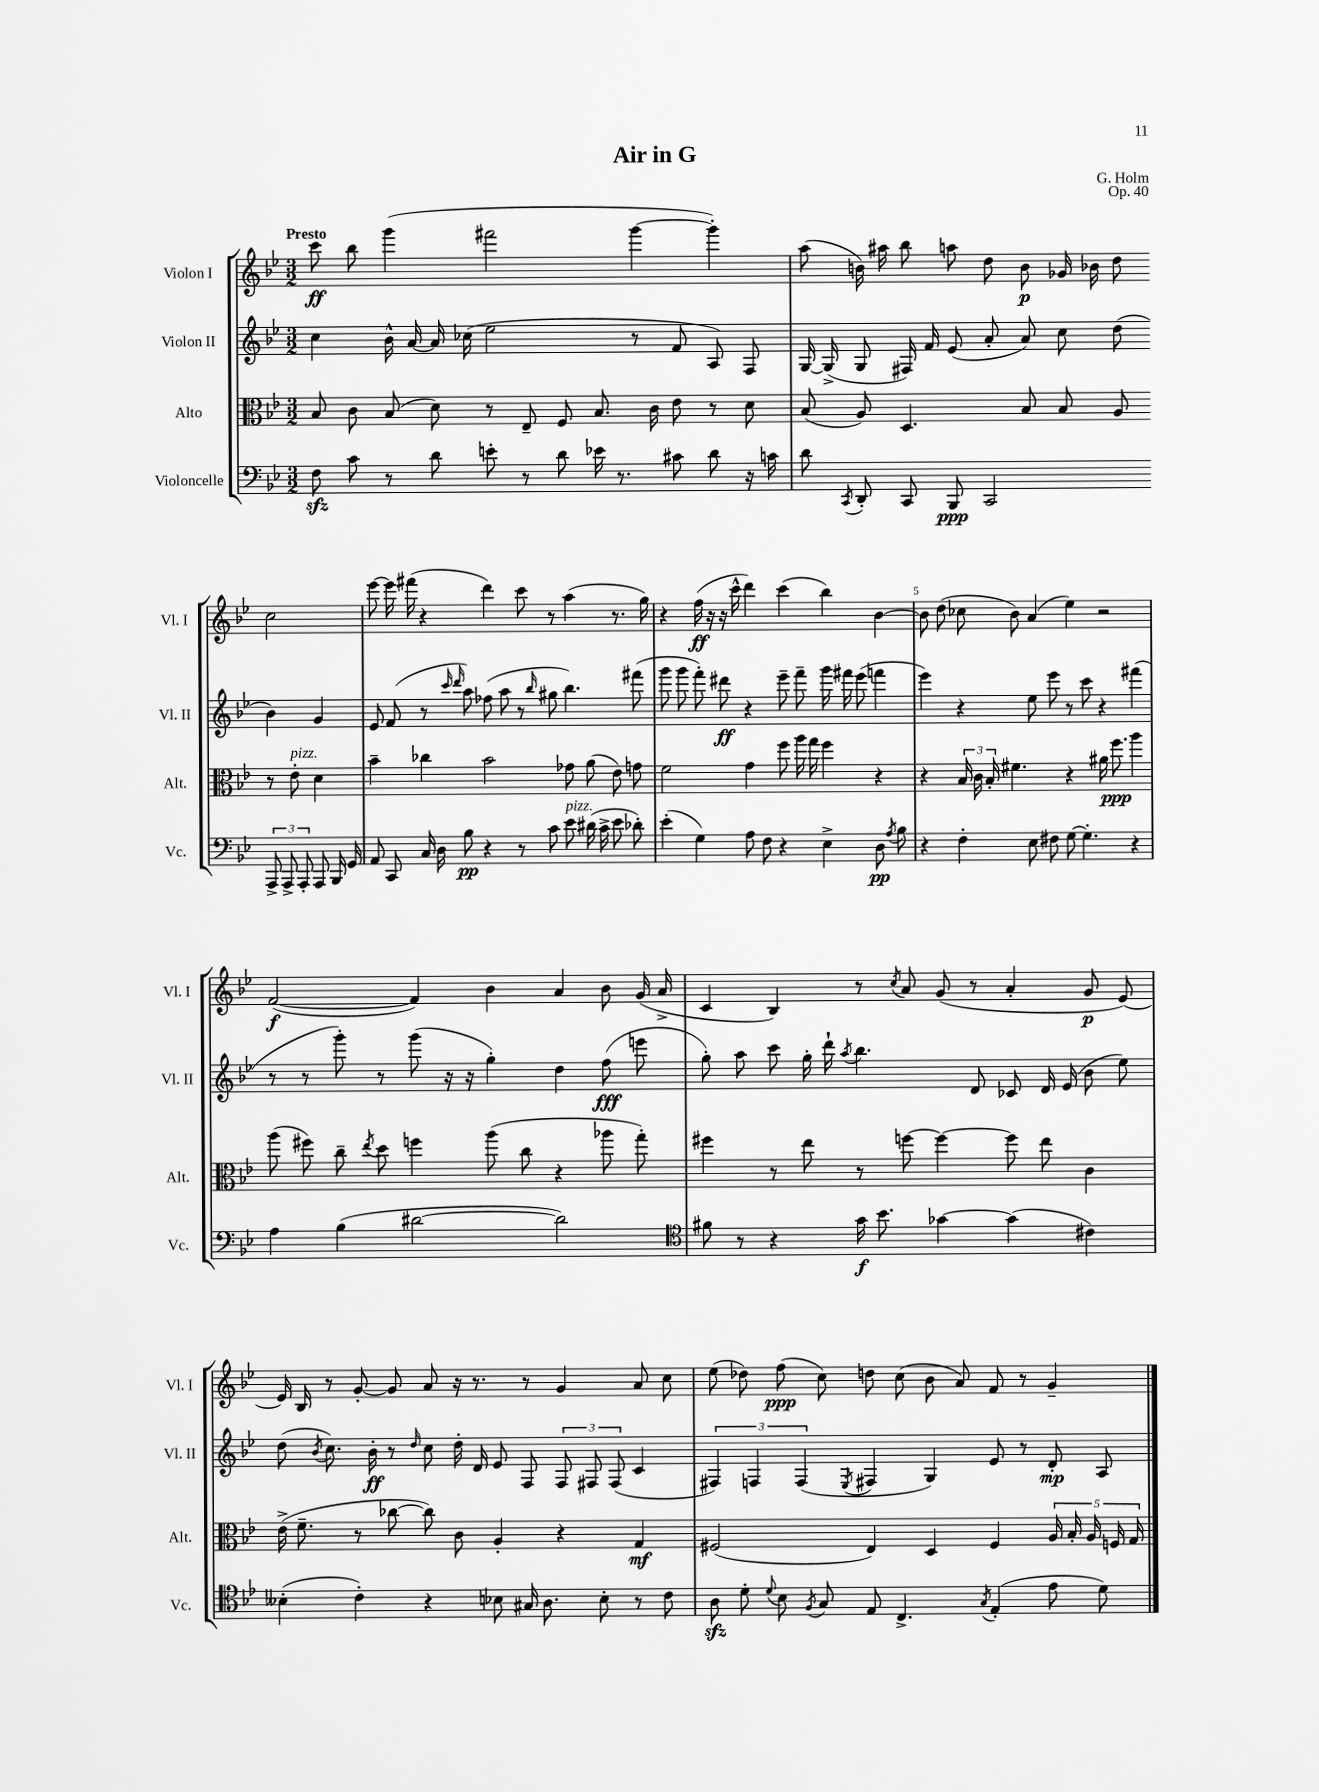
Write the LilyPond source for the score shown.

\header { title = "Air in G" composer = "G. Holm" opus = "Op. 40" }
<<
\new StaffGroup <<
\new Staff = "s0" \with { instrumentName = "Violon I" shortInstrumentName = "Vl. I" } {
    \clef treble \key bes \major \numericTimeSignature \time 3/2 \tempo "Presto"
    \autoBeamOff c'''8\ff bes''8 g'''4( fis'''2 g'''4~ g'''4-.) |
    a''8( b'16) ais''16 bes''8 a''8 d''8 b'8\p ges'16 bes'16 d''8 c''2 |
    ees'''8~ ees'''16 fis'''16( r4 d'''4) c'''8 r8 a''4( r8. g''16) |
    r4 f''16\ff( r16 r16 c'''16-^ d'''4) c'''4( bes''4) bes'4~ |
    bes'8 d''8( ces''8 bes'8) a'4( ees''4) r2 |
    f'2~\f( f'4) bes'4 a'4 bes'8 g'16( a'16-> |
    c'4 bes4) r8 \acciaccatura { c''8 } a'8 g'8( r8 a'4-. g'8\p ees'8~) |
    ees'16 bes16 r8 g'8~-. g'8 a'8 r16 r8. r8 g'4 a'8 c''8 |
    ees''8( des''8) f''8\ppp( c''8) d''8 c''8( bes'8 a'8) f'8 r8 g'4-- \bar "|." |
}
\new Staff = "s1" \with { instrumentName = "Violon II" shortInstrumentName = "Vl. II" } {
    \clef treble \key bes \major \numericTimeSignature \time 3/2
    \autoBeamOff c''4 bes'16-^ a'16~ a'16 ces''16( ees''2 r8 f'8 a8) f8 |
    g16~ g16->( g8 fis16) f'16 ees'8( a'8-. a'8) c''8 d''8( bes'4) g'4 |
    ees'8 f'8( r8 \grace { c'''16 d'''16 } a''8) fes''8( a''8 r8 \grace { bes''16 } gis''8 bes''4.) fis'''8( |
    g'''8 g'''8 f'''8-.) dis'''8\ff r4 ees'''8-- f'''8-- g'''16 fis'''16 ees'''8( f'''4 |
    ees'''4) r4 ees''8 ees'''8 r8 c'''8 r4 fis'''4( |
    r8 r8 g'''8-.) r8 g'''8( r16 r16 g''4-.) d''4 f''8\fff( e'''8 |
    g''8-.) a''8 c'''8 g''16-. d'''16-! \acciaccatura { a''8 } bes''4. d'8 ces'8 d'16 ees'16( bes'8 ees''8) |
    d''8( \acciaccatura { bes'8 } c''8.) bes'16-.\ff r8 \grace { d''16 } c''8 d''16-. d'16 ees'8 f8 \tuplet 3/2 { f8 fis8 fis8( } c'4 |
    \tuplet 3/2 { fis4) f4 f4( } \acciaccatura { ees8 } fis4 g4) ees'8 r8 d'8-.\mp a8 \bar "|." |
}
\new Staff = "s2" \with { instrumentName = "Alto" shortInstrumentName = "Alt." } {
    \clef alto \key bes \major \numericTimeSignature \time 3/2
    \autoBeamOff bes8 c'8 bes8( d'8) r8 ees8-- f8 bes8. c'16 ees'8 r8 d'8 |
    bes8( a8) d4. bes8 bes8 a8 r8 ees'8-.^\markup { \italic "pizz." } d'4 |
    bes'4-- ces''4 bes'2 ges'8 a'8( ees'8) g'8 |
    f'2 g'4 f''8 a''16 g''16 f''4 r4 |
    r4 \tuplet 3/2 { bes16 c'16 bes16-. } fis'4. r4 ais'16 f''8.\ppp a''4 |
    a''8( fis''8) c''8-- \acciaccatura { ees''8 } d''8 f''4 a''8( c''8 r4 aes''8 g''8-.) |
    fis''4 r8 ees''8 r8 f''8~ f''4~ f''8 ees''8 c'4 |
    ees'16->( f'8.-- r8 ces''8~ ces''8) c'8 a4-. r4 g4\mf |
    fis2( ees4) d4 fis4 \tuplet 5/4 { a16 bes16-. a16 f16 g16 } \bar "|." |
}
\new Staff = "s3" \with { instrumentName = "Violoncelle" shortInstrumentName = "Vc." } {
    \clef bass \key bes \major \numericTimeSignature \time 3/2
    \autoBeamOff f8\sfz c'8 r8 d'8 e'8-. r8 d'8 ees'16 r8. cis'8 d'8 r16 c'16 |
    d'8 \acciaccatura { c,8 } d,8-. c,8 bes,,8\ppp c,2 \tuplet 3/2 { a,,8-> a,,8-> a,,8-. } a,,8 bes,,16 g,16 |
    a,8 c,8 c16 d16 bes8\pp r4 r8 c'8 ees'8^\markup { \italic "pizz." } dis'16( c'16-> ees'8 des'8-.) |
    ees'4-.( g4) a8 f8 r4 ees4-> d8\pp \acciaccatura { a8 } bes8 |
    r4 f4-. ees8 fis8 g8~ g4.-. r4 |
    a4 bes4( dis'2~ dis'2) |
    \clef tenor fis'8 r8 r4 g'16\f bes'8. ges'4~ ges'4( cis'4) |
    beses4-.( c'4-.) r4 bes8 gis16 a8. bes8-. r8 c'8 |
    a8\sfz d'8-. \appoggiatura { d'8 } bes8 \acciaccatura { f8 } g8 ees8 c4.-> \acciaccatura { g8 } ees4-.( ees'8 d'8) \bar "|." |
}
>>
>>
\layout { \context { \Score \override BarNumber.break-visibility = ##(#f #t #t) barNumberVisibility = #(every-nth-bar-number-visible 5) } }
